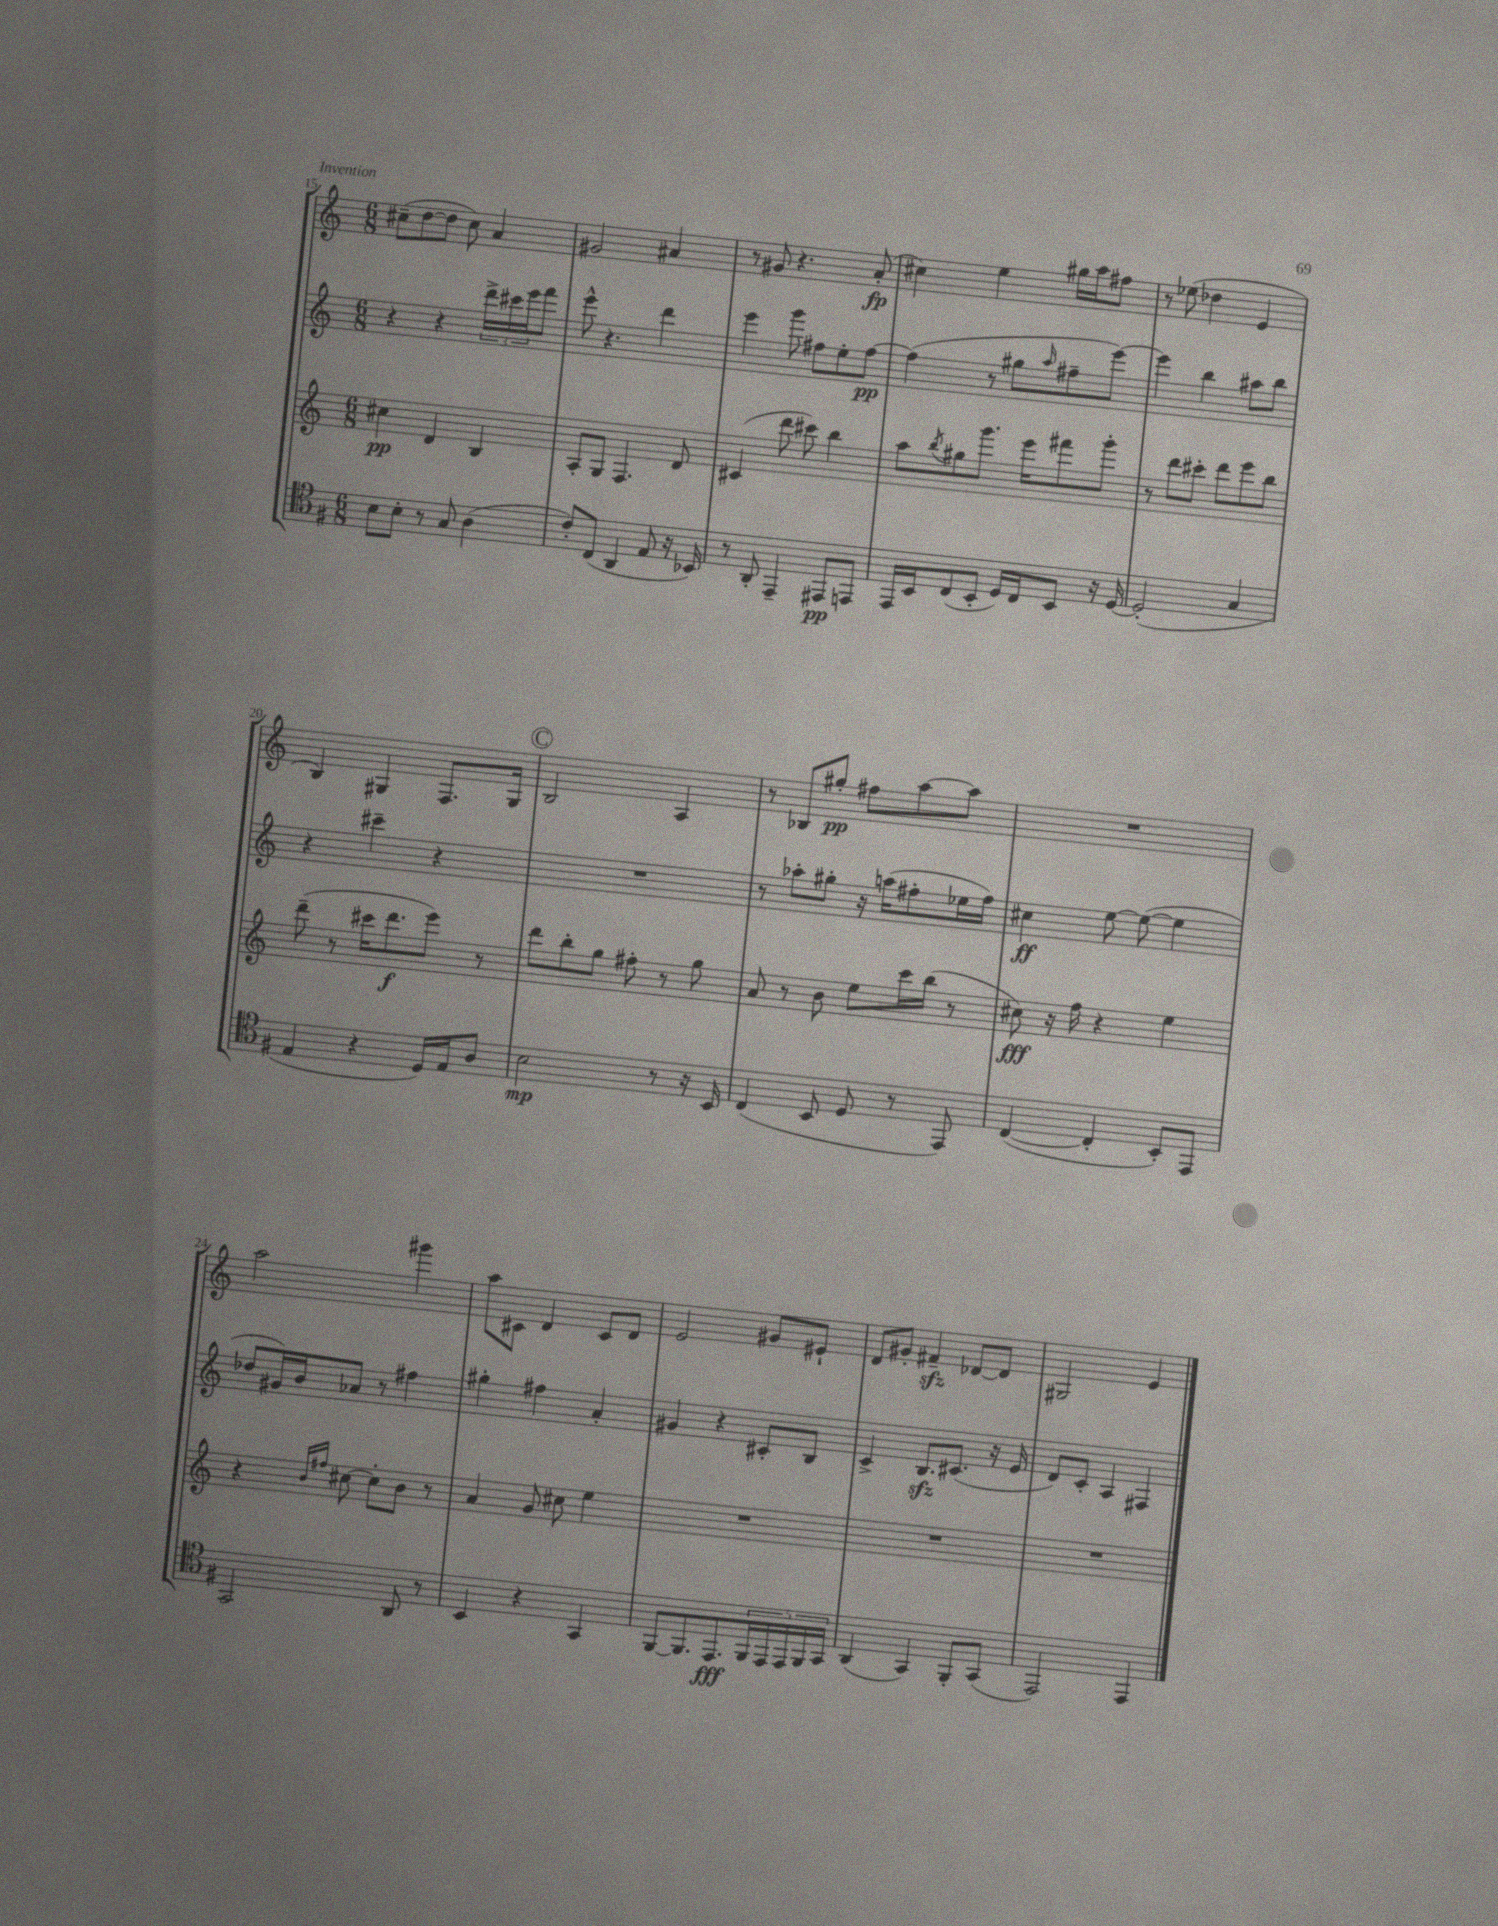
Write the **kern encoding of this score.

**kern	**kern	**kern	**kern
*staff4	*staff3	*staff2	*staff1
*clefC4	*clefG2	*clefG2	*clefG2
*k[f#]	*k[]	*k[]	*k[]
*M6/8	*M6/8	*M6/8	*M6/8
8B\L	4cc#\	4r	(8cc#~\L
8B'\J	.	.	[8dd\
8r	4d/	4r	8dd\]J
8G/	.	.	8cc#\)
(4A\	4B/	24ddd^\LL	4a/
.	.	24ccc#\	.
.	.	24eee\J	.
.	.	8fff\J	.
=	=	=	=
8c'/L)	8A'/L	8eee^^\	2g#/
(8C/J	8G/J	4.r	.
4AA/	4.F/	.	.
8E/	.	4ddd\	4a#/
16r	8d/	.	.
16BB-/)	.	.	.
=	=	=	=
8r	(4c#/	4eee\	8r
8AA'/	.	.	8g#/
4EE~/	8ddd\	8ggg\	4.r
.	8ccc#\)	8ff#\L	.
8EE#/L	4bb\	8ee'\	.
8EE/J	.	[8ff#\J	(8a'/
=	=	=	=
16EE/LL	8aa\L	(4ff#\]	4cc#\)
16BB/J	.	.	.
.	8qbb/	.	.
(8C/	8gg#\	.	.
8BB'/J	8.ggg\J	8r	4ee\
16D/LL)	.	8gg#\L	.
16C/J	16eee\LK	.	.
.	.	16qqaa/	.
8BB/J	8fff#\	8ff#~\	16gg#\LL
.	.	.	16aa\J
16r	8ggg'\J	[8eee\J)	8ff#\J
[16D/	.	.	.
=	=	=	=
(2D'/]	8r	4eee\]	8r
.	8ddd\L	.	(8ee-\
.	8ccc#'\J	4bb\	4dd-\
.	8ddd\L	.	.
4G/	8eee\	8aa#\L	4e/
.	8bb\J	8bb\J	.
=	=	=	=
4E/	(8ddd~\	4r	4B/)
.	8r	.	.
4r	16ccc#\LK	4ccc#~\	4G#/
.	8.ddd\	.	.
16D/LL)	8eee\J)	4r	8.F/L
16E/J	.	.	.
8A/J	8r	.	.
.	.	.	16G#/Jk
=	=	=	=
2B\	8ddd\L	2.r	2B/
.	8bb'\	.	.
.	8gg\J	.	.
.	8ff#'\	.	.
8r	8r	.	4A/
16r	8gg\	.	.
16BB/	.	.	.
=	=	=	=
(4C/	8a/	8r	8r
.	8r	8aa-'\L	8B-/L
8BB/	8b\	8gg#'\J	8gg#'/J
8D/	8ee\L	16r	8ff#\L
.	.	(16aa\LK	.
8r	16ccc\L	8ff#'\	[8aa\
.	(16bb\JJ	.	.
8EE/)	8r	16ee-\L	8aa\]J
.	.	16ff#\JJ)	.
=	=	=	=
([4C/	8cc#\)	4cc#\	2.r
.	16r	.	.
.	16ff\	.	.
4C'/]	4r	[8ee\	.
.	.	(8ee\_	.
8BB'/L)	4ee\	4ee\]	.
8EE/J	.	.	.
=	=	=	=
2GG/	4r	8dd-/L	2aa\
.	.	16g#/L)	.
.	.	16b/J	.
.	16qqb/LL	.	.
.	16qqff#/JJ	.	.
.	[8cc#\	8a-/J	.
.	8cc#'\]L	8r	.
8AA/	8b\J	4ff#\	4ggg#\
8r	8r	.	.
=	=	=	=
4BB/	4a/	4gg#'\	8aa\L
.	.	.	8c#\J
4r	8g/	4ff#\	4d/
.	8cc#\	.	.
4GG/	4ee\	4a'/	8c#/L
.	.	.	8d/J
=	=	=	=
[8FF#/L	2.r	4g#/	2e/
8.FF#/]	.	.	.
.	.	4r	.
8.EE/	.	.	.
20FF#/L	.	8c#'/L	8g#/L
20EE/	.	.	.
20EE/	.	.	.
.	.	8B/J	8e#`/J
20FF#/	.	.	.
20GG/JJ	.	.	.
=	=	=	=
(4AA/	2.r	4c^/	8d/L
.	.	.	8g#'/J
4GG/)	.	8.B/L	4f#~/
.	.	(8.c#/J	.
8FF#'/L	.	.	[8d-/L
(8GG/J	.	16r	8d-/]J
.	.	16e/	.
=	=	=	=
2EE/)	2.r	8d/L)	2G#/
.	.	8c'/J	.
.	.	4A/	.
4EE/	.	4F#/	4e/
==	==	==	==
*-	*-	*-	*-
